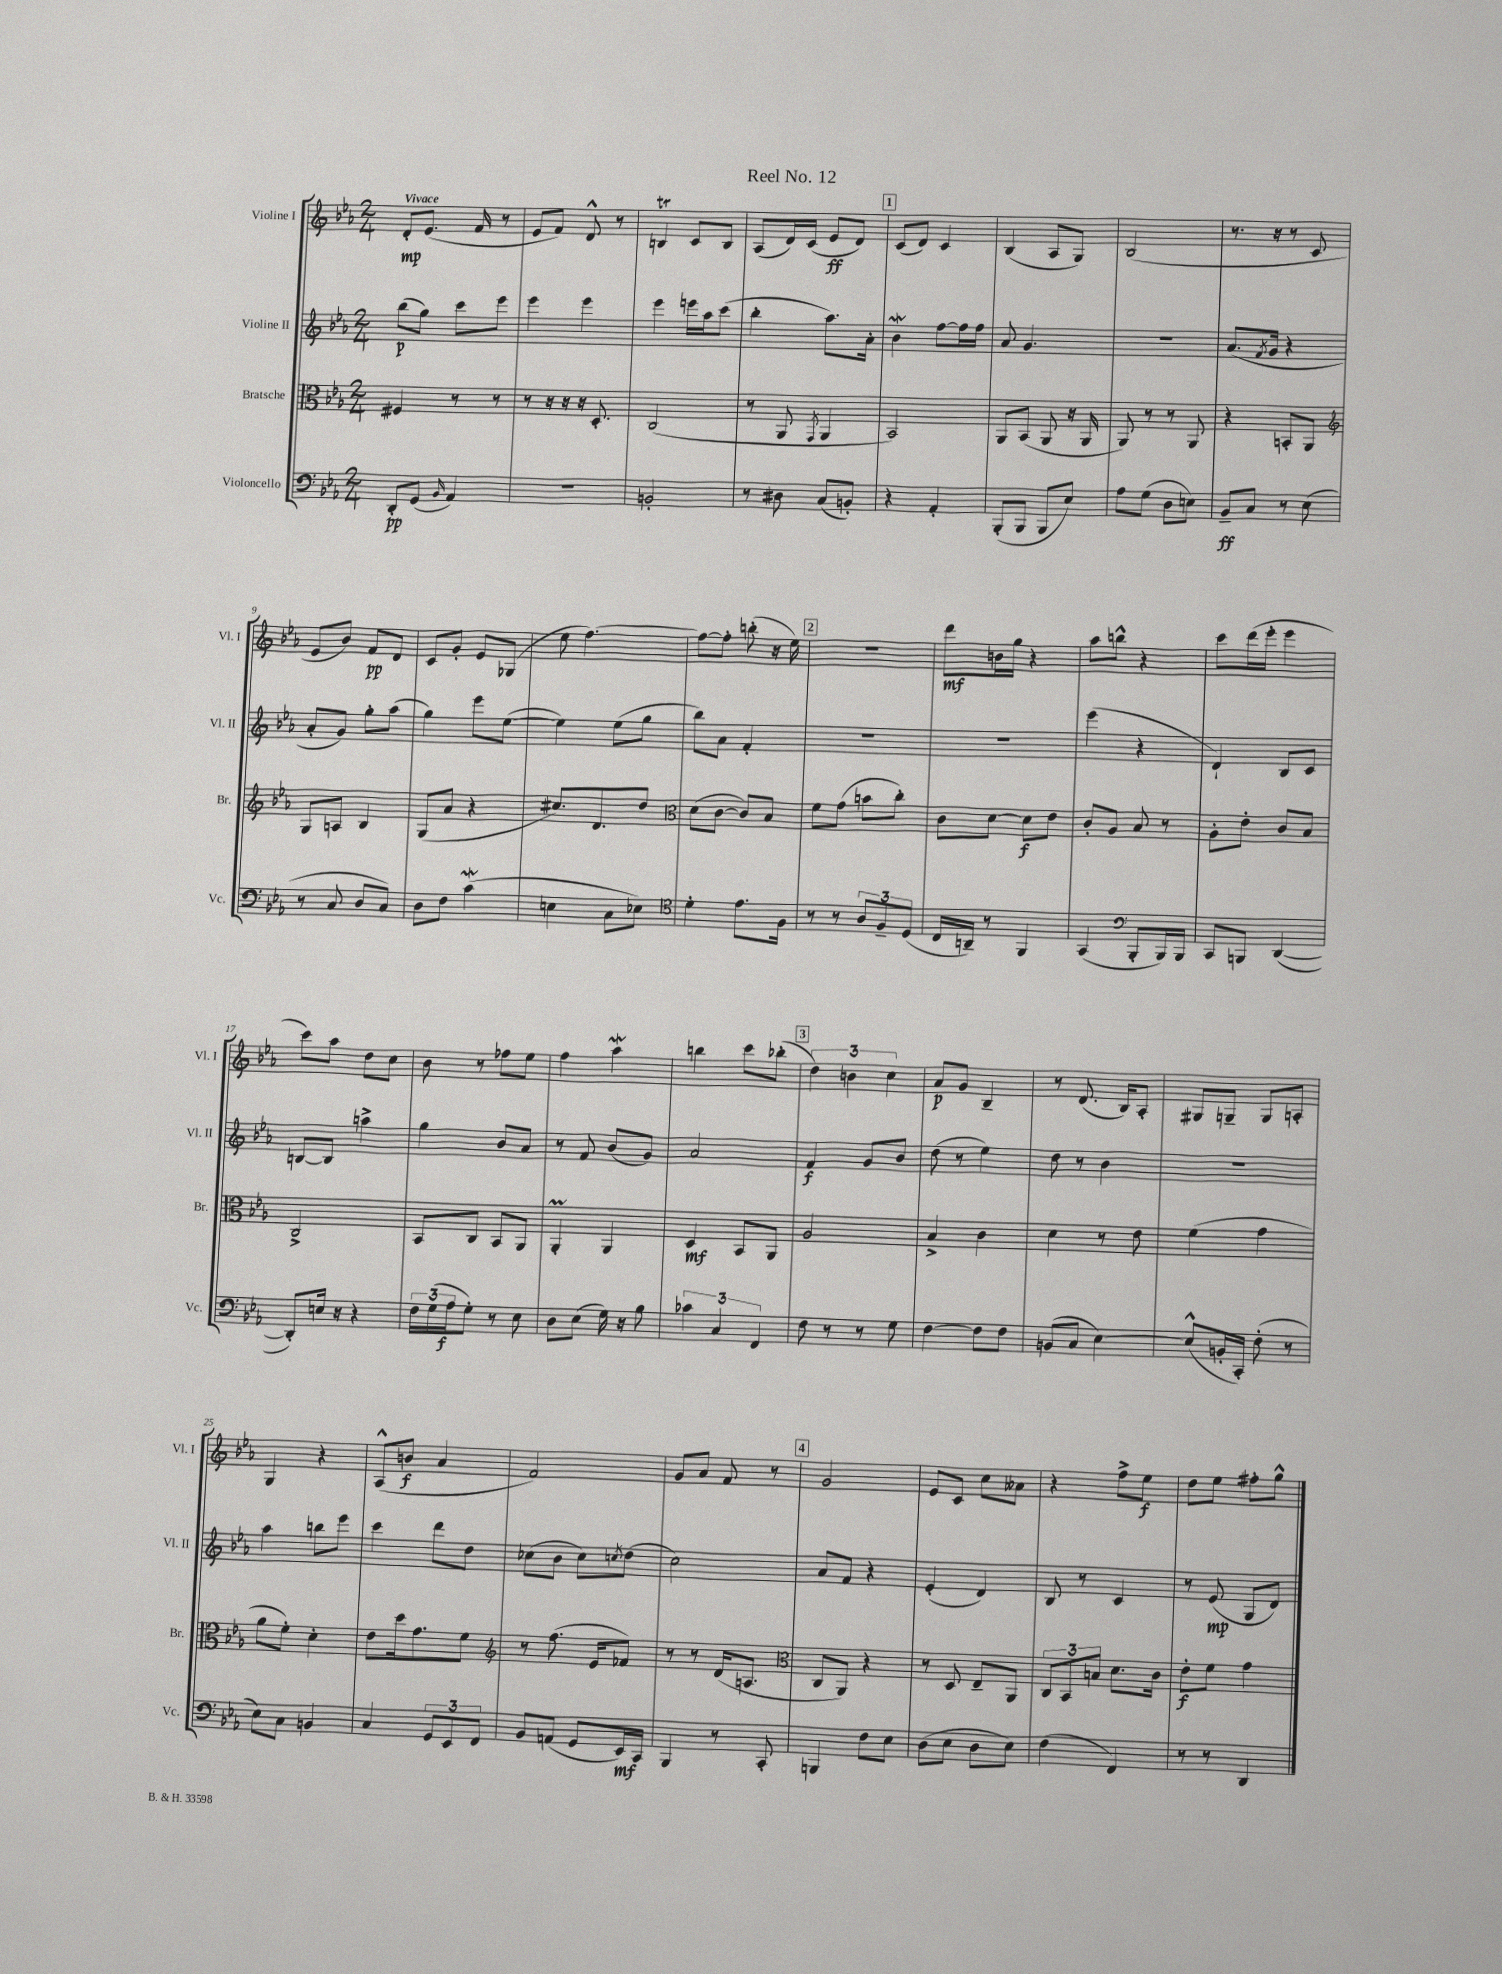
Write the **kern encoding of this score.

**kern	**kern	**kern	**kern
*staff4	*staff3	*staff2	*staff1
*clefF4	*clefC3	*clefG2	*clefG2
*k[b-e-a-]	*k[b-e-a-]	*k[b-e-a-]	*k[b-e-a-]
*M2/4	*M2/4	*M2/4	*M2/4
8DD'	4F#	(8bb-	8d'
(8GG	.	8gg)	(8.e-
16qqBB-	.	.	.
4AA-)	8r	8ccc	.
.	.	.	16f
.	8r	8eee-	8r
=	=	=	=
2r	8r	4eee-	8e-
.	16r	.	8f)
.	16r	.	.
.	16r	4eee-	8d^^
.	8.D'	.	.
.	.	.	8r
=	=	=	=
2BB'	(2C	4eee-	4B
.	.	16eee	8c
.	.	16aa-	.
.	.	(8ccc	8B
=	=	=	=
8r	8r	4bb-'	(8A-
8D#	8AA-	.	16d)
.	.	.	(16c
.	8qGG	.	.
(8C	4AA-	8.aa-)	8e-
8BB')	.	.	8d)
.	.	16a-'	.
=	=	=	=
4r	2BB-)	4b-	(8c
.	.	.	8d)
4AA-'	.	[8ff	4c
.	.	16ff]	.
.	.	16ff	.
=	=	=	=
(8BBB-'	8AA-	8a-	(4B-
8BBB-	(8BB-	4.g	.
8BBB-	8AA-	.	8A-
8E-)	16r	.	8G)
.	16AA-	.	.
=	=	=	=
8A-	8AA-)	2r	(2B-
(8G	8r	.	.
8D	8r	.	.
8E)	8AA-	.	.
=	=	=	=
8BB-~	4r	(8.a-	8.r
8C	.	.	.
.	.	8qf	.
.	.	16g	16r
8r	8BB'	4r	8r
(8E-	8AA-	.	8c
=	=	=	=
*	*clefG2	*	*
8r	8G	8a-'	8e-
8C	8A	8g)	8b-)
8D	4B-	8gg'	8f
8C)	.	(8aa-	8d
=	=	=	=
8D	(8G	4gg)	8c
8F	8a-	.	8g'
(4c	4r	8eee-	8e-
.	.	([8ee-	(8G-
=	=	=	=
4E	8.cc#)	4ee-])	8ee-
.	.	.	[4.ff)
.	8.d	.	.
8C	.	(8ee-	.
8E-)	8dd	8gg	.
=	=	=	=
*clefC4	*clefC3	*	*
4d'	(8d	8bb-)	8ff_
.	[8c	8a-	8ff']
8.e-	8c])	4f'	(8bb'
.	8B-	.	16r
16F	.	.	16ee-)
=	=	=	=
8r	8f	2r	2r
8r	(8g	.	.
12A-	8b	.	.
12F~	.	.	.
.	8cc')	.	.
(12D	.	.	.
=	=	=	=
16C	8c	2r	8ddd
16AA~)	.	.	.
8r	[8d	.	16b
.	.	.	16gg
4FF	8d]	.	4r
.	8e-	.	.
=	=	=	=
(4GG	8c'	(4eee-	8aa-
.	8A-	.	8bb^^
*clefF4	*	*	*
8BBB-'	8B-	4r	4r
16BBB-)	8r	.	.
16BBB-	.	.	.
=	=	=	=
8CC	8A-'	4d`)	8ccc
8BBB	8e-'	.	(16ddd
.	.	.	16eee-'
([4DD	8c	8B-	4eee-
.	8B-	8c	.
=	=	=	=
8DD'])	2C^	[8B	8ccc)
16E	.	8B]	8aa-
16r	.	.	.
4r	.	4aa^	8dd
.	.	.	8cc
=	=	=	=
24F	8BB-	4gg	8b-
(24G	.	.	.
24A-	.	.	.
8G')	8C	.	8r
8r	8BB-	8b-	8ff-
8E-	8AA-	8a-	8ee-
=	=	=	=
8D	4AA-'	8r	4ff
(8E-	.	8f	.
16G)	4AA-	(8b-	4aa-
16r	.	.	.
8B-	.	8g)	.
=	=	=	=
6c-	4D	2a-	4bb
6C	.	.	.
.	8BB-	.	8ccc
6FF	.	.	.
.	8AA-	.	(8bb-'
=	=	=	=
8F	2A-	4f	6dd)
8r	.	.	.
.	.	.	6b
8r	.	8g	.
.	.	.	6cc
8G	.	8b-	.
=	=	=	=
[4F	4B-^	(8dd	8a-
.	.	8r	8g
8F]	4c	4ee-)	4B-~
8F	.	.	.
=	=	=	=
(8BB	4d	8dd	8r
8C	.	8r	(8.d
[4E-)	8r	4b-	.
.	.	.	16B-)
.	8e-	.	8A-'
=	=	=	=
(8E-^^]	(4f	2r	8G#
16BB'	.	.	8G~
16CC')	.	.	.
(8F'	4g	.	8G
8r	.	.	8A'
=	=	=	=
8E-)	8a-	4aa-	4G
8C	8f')	.	.
4BB	4d'	8bb	4r
.	.	8eee-	.
=	=	=	=
4C	8e-	4ccc	(8A-^^
.	16dd	.	8b
.	8.g	.	.
12GG	.	8ddd	4a-
12EE-	.	.	.
.	8f	8dd	.
12FF	.	.	.
=	=	=	=
*	*clefG2	*	*
8BB-	8r	(8cc-	2f)
(8AA	(8.ff	8b-	.
8GG	.	8cc-)	.
.	16e-	.	.
.	.	8qcc	.
16EE-)	8f-)	(8dd	.
16CC	.	.	.
=	=	=	=
4BBB-	8r	2cc)	8g
.	8r	.	8a-
8r	(16d	.	8f
.	8.A	.	.
8CC'	.	.	8r
=	=	=	=
*	*clefC3	*	*
4BBB	8C	8a-	2g
.	8AA-)	8f	.
8F	4r	4r	.
8E-	.	.	.
=	=	=	=
(8D	8r	(4e-'	8e-
8E-	8D	.	8c
8D	8E-~	4d)	8cc
8E-)	8AA-	.	8a--
=	=	=	=
(4F	12C	8B-	4r
.	12BB-	.	.
.	.	8r	.
.	12B	.	.
4FF)	8.d	4c	8ff^
.	.	.	8ee-
.	16c	.	.
=	=	=	=
8r	8e-'	8r	8dd
8r	8f	(8e-	8ee-
4DD	4g	8G	8ff#'
.	.	8d)	8gg^^
==	==	==	==
*-	*-	*-	*-
